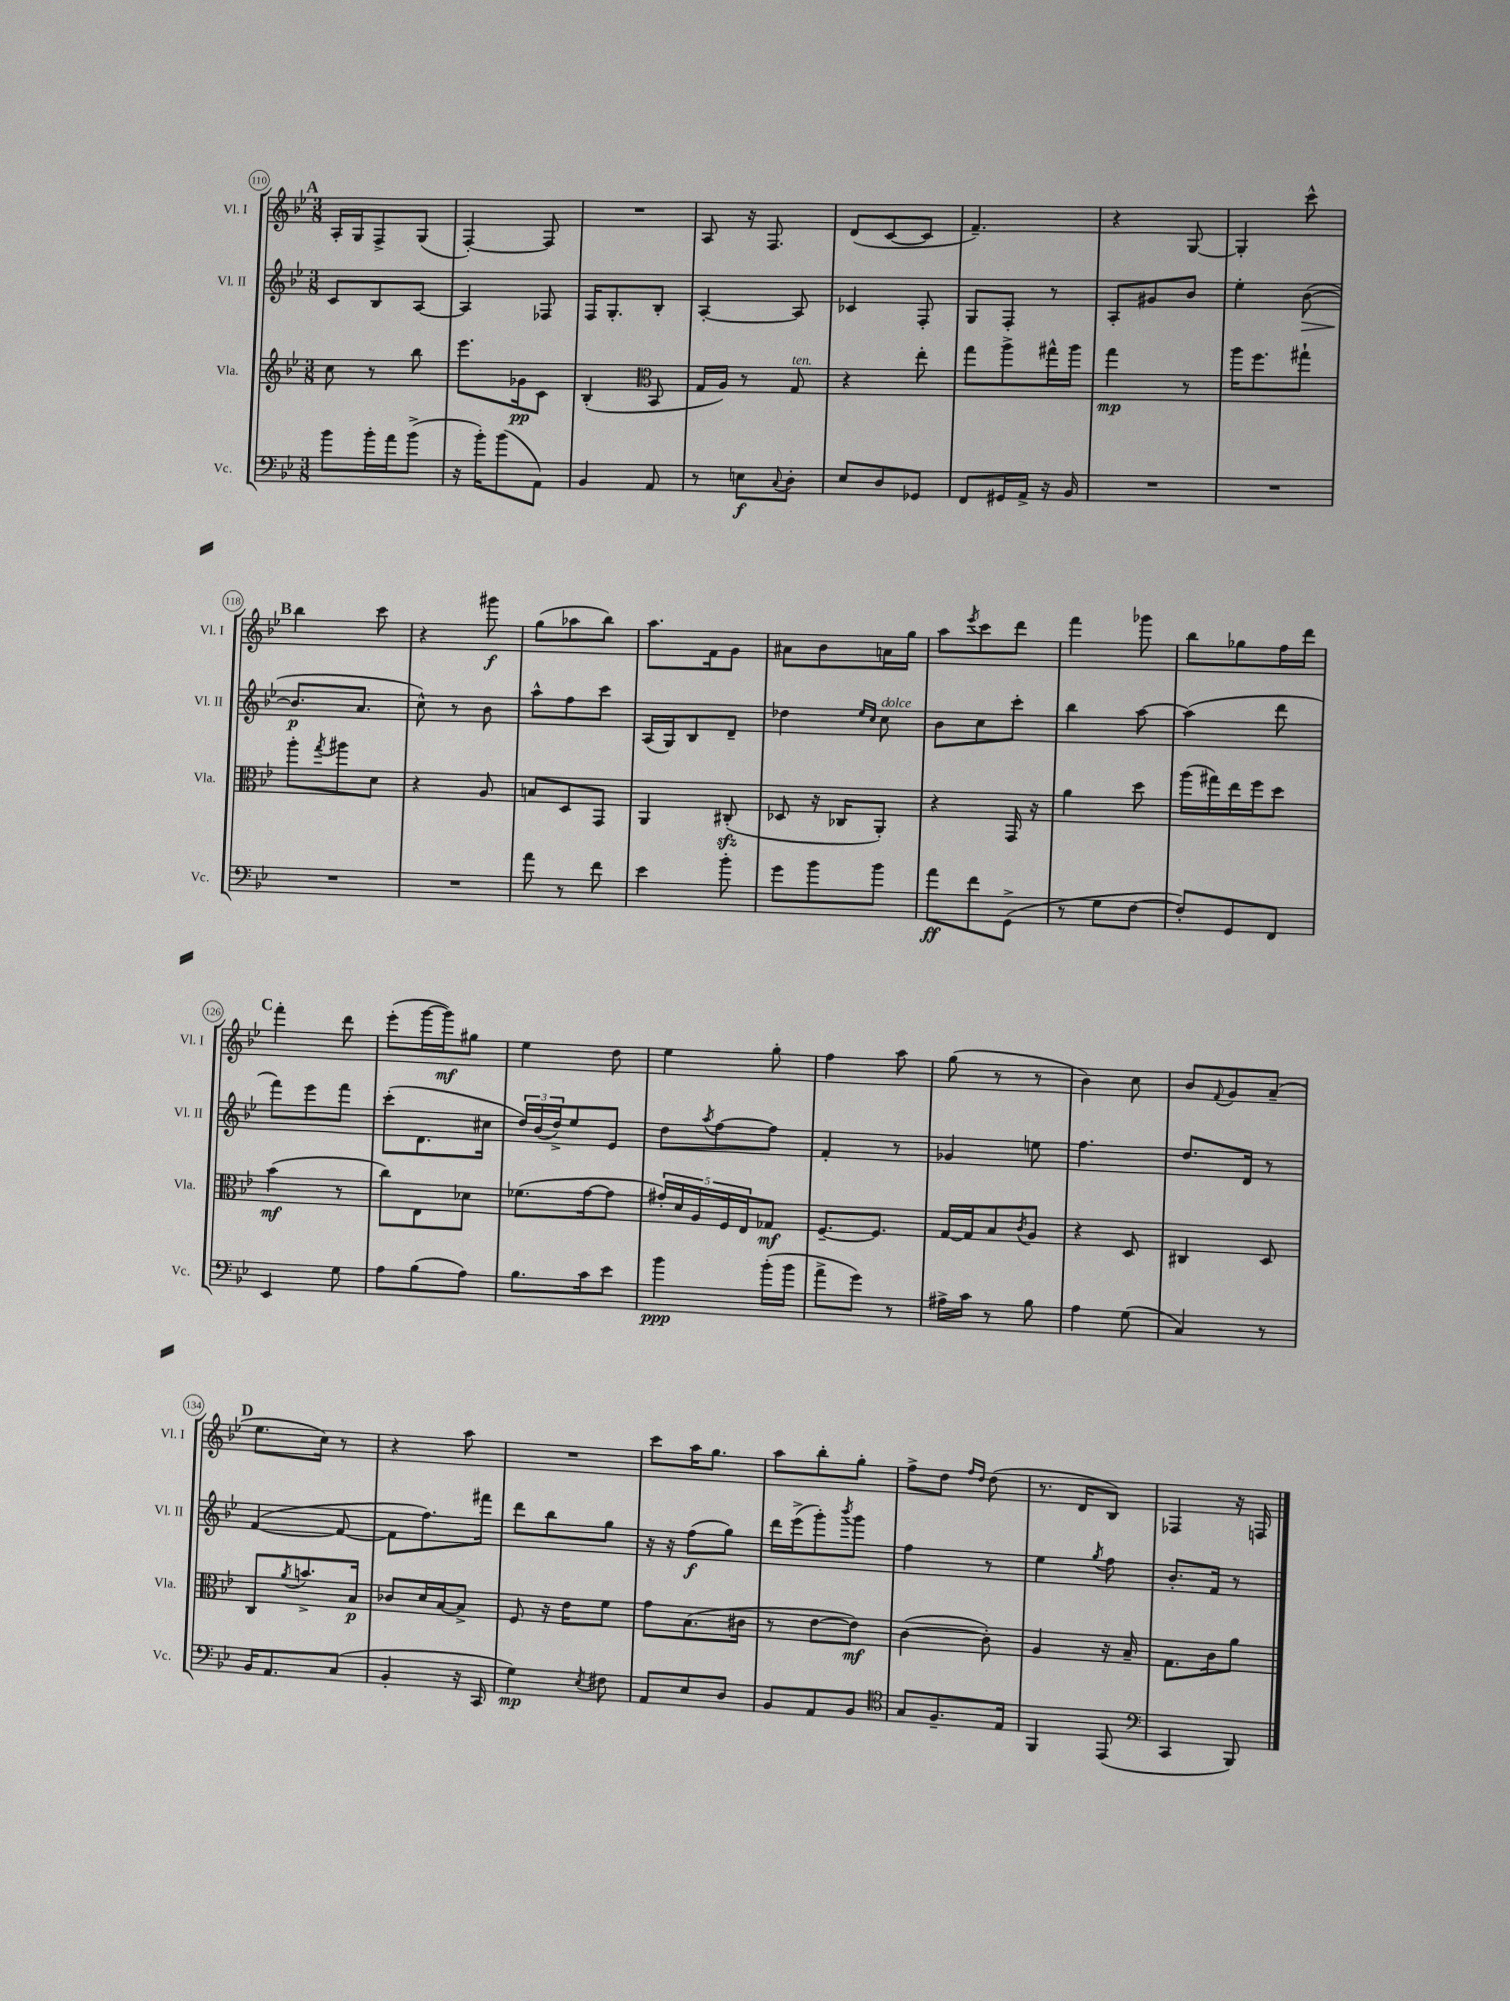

**kern	**kern	**kern	**kern
*staff4	*staff3	*staff2	*staff1
*clefF4	*clefG2	*clefG2	*clefG2
*k[b-e-]	*k[b-e-]	*k[b-e-]	*k[b-e-]
*M3/8	*M3/8	*M3/8	*M3/8
8b-	8cc	8c	16A'
.	.	.	16G
16b-'	8r	8B-	8F^
16a	.	.	.
(8b-^	8bb-	[8A	(8G
=	=	=	=
16r	8.eee-	4A]	[4F')
16b-')	.	.	.
(8b-	.	.	.
.	16g-	.	.
8AA)	8c	8F-	8F]
=	=	=	=
4BB-	(4B-'	16F	4.r
.	.	8.G'	.
*	*clefC3	*	*
8AA	8BB-	8B-'	.
=	=	=	=
8r	16G	[4A'	8A
.	16A)	.	.
8E	8r	.	16r
.	.	.	8.F
8qqC	.	.	.
8D'	8G	8A]	.
=	=	=	=
8E-	4r	4c-	(8d
8D	.	.	[8c
8GG-	8ee-'	8F'	8c]
=	=	=	=
8FF	8gg	8G	4.f~)
16GG#	8aa^	8F'	.
16AA^	.	.	.
16r	16gg#^^	8r	.
16BB-	16aa	.	.
=	=	=	=
4.r	4gg	8A'	4r
.	.	8g#	.
.	8r	8b-	[8G
=	=	=	=
4.r	16aa	4ee-'	4G']
.	8.ff	.	.
.	8gg#`	([8b-	8ccc^^
=	=	=	=
4.r	8aa'	8.b-]	4bb-
.	8qgg	.	.
.	8aa#	.	.
.	.	8.a	.
.	8d	.	8ccc
=	=	=	=
4.r	4r	8cc^^)	4r
.	.	8r	.
.	8A	8b-	8ggg#
=	=	=	=
8a	8B	8aa^^	(8gg
8r	8D	8ff	8aa-
8f	8GG	8ccc	8bb-)
=	=	=	=
4e-	4AA	(16A	8.aa
.	.	16G)	.
.	.	8B-	.
.	.	.	16f
8b-'	(8C#'	8d~	8g
=	=	=	=
8g	8D-	4dd-	8a#
8b-	16r	.	8b-
.	16C-	.	.
.	.	16qqee-	.
.	.	16qqcc	.
8b-	8AA')	8cc	16a
.	.	.	16gg
=	=	=	=
8a	4r	8b-	8aa
.	.	.	8qeee-
8f	.	8cc	8ccc
(8GG^	16GG	8ccc'	8ddd
.	16r	.	.
=	=	=	=
8r	4a	4bb-	4fff
8G	.	.	.
[8F	8dd	[8aa	8ggg-
=	=	=	=
8F'])	(16aa	(4aa]	8bb-
.	16gg#)	.	.
8GG	16ee-	.	8gg-
.	16ff	.	.
8FF	8dd	8ddd	16ff
.	.	.	16ddd
=	=	=	=
4EE-	(4b-	8fff)	4fff'
.	.	8eee-	.
8G	8r	8fff	8ddd
=	=	=	=
8A	8cc)	(8ccc'	(8eee-'
(8B-	8E-	8.d	[16ggg
.	.	.	16ggg])
8A)	8d-	.	8gg#
.	.	16cc#	.
=	=	=	=
8.B-	(8.f-	24dd)	4ee-
.	.	(24b-	.
.	.	24dd^)	.
.	.	8ee-	.
16c	[16g	.	.
8e-	8g]	8e-	8dd
=	=	=	=
4b-	20g#')	8dd	4ee-
.	20d	.	.
.	20A	.	.
.	.	8qaa	.
.	.	[8ff	.
.	20F	.	.
.	20E-	.	.
(16b-'	8G-	8ff]	8gg'
16b-	.	.	.
=	=	=	=
8a^	[8.F~	4f'	4ff
8g)	.	.	.
.	8.F]	.	.
8r	.	8r	8aa
=	=	=	=
16A#^	[16G	4g-	(8gg
16c	16G]	.	.
8r	8B-	.	8r
.	8qc	.	.
8B-	8A	8ee	8r
=	=	=	=
4A	4r	4.ff	4b-)
(8G	8D	.	8cc
=	=	=	=
4C)	4C#	8.dd	8b-
.	.	.	8qqf
.	.	.	8g
.	.	16d	.
8r	8D	8r	(8a~
=	=	=	=
16BB-	8C	([4f	8.ee-
8.AA	.	.	.
.	8qa	.	.
.	8.b^	.	.
.	.	.	16cc)
(8C	.	8f_	8r
.	16B-	.	.
=	=	=	=
4BB-'	8c-	8f]	4r
.	16d	8.ff)	.
.	[16B-	.	.
16r	8B-^]	.	8aa
16CC	.	16fff#	.
=	=	=	=
4G)	8F	8ddd	4.r
.	16r	8bb-	.
.	16e-	.	.
8qE-	.	.	.
8F#	8f	8gg	.
=	=	=	=
8AA	8g	16r	8ccc
.	.	16r	.
8E-	(8.B-	(8ff	16aa
.	.	.	8.gg
8D	.	8gg)	.
.	16c#	.	.
=	=	=	=
8BB-	8r	16ddd	8aa
.	.	(16eee-^	.
8AA	[8e-	8ggg')	8bb-'
.	.	8qbbb-	.
8BB-	8e-])	8ggg	8gg'
=	=	=	=
*clefC4	*	*	*
8G	([4c	4ff	8ff^
8.F~	.	.	8dd
.	.	.	16qqff
.	.	.	16qqdd
.	8c'])	8r	(8dd
16E-	.	.	.
=	=	=	=
4FF	4A	4ee-	8.r
.	.	.	16d
.	.	8qgg	.
(8EE-	16r	8ff	8B-)
.	16B-~	.	.
=	=	=	=
*clefF4	*	*	*
4CC	8.G	8.b-'	4F-
.	16c	16f	.
8BBB-)	8a	8r	16r
.	.	.	16F
==	==	==	==
*-	*-	*-	*-
